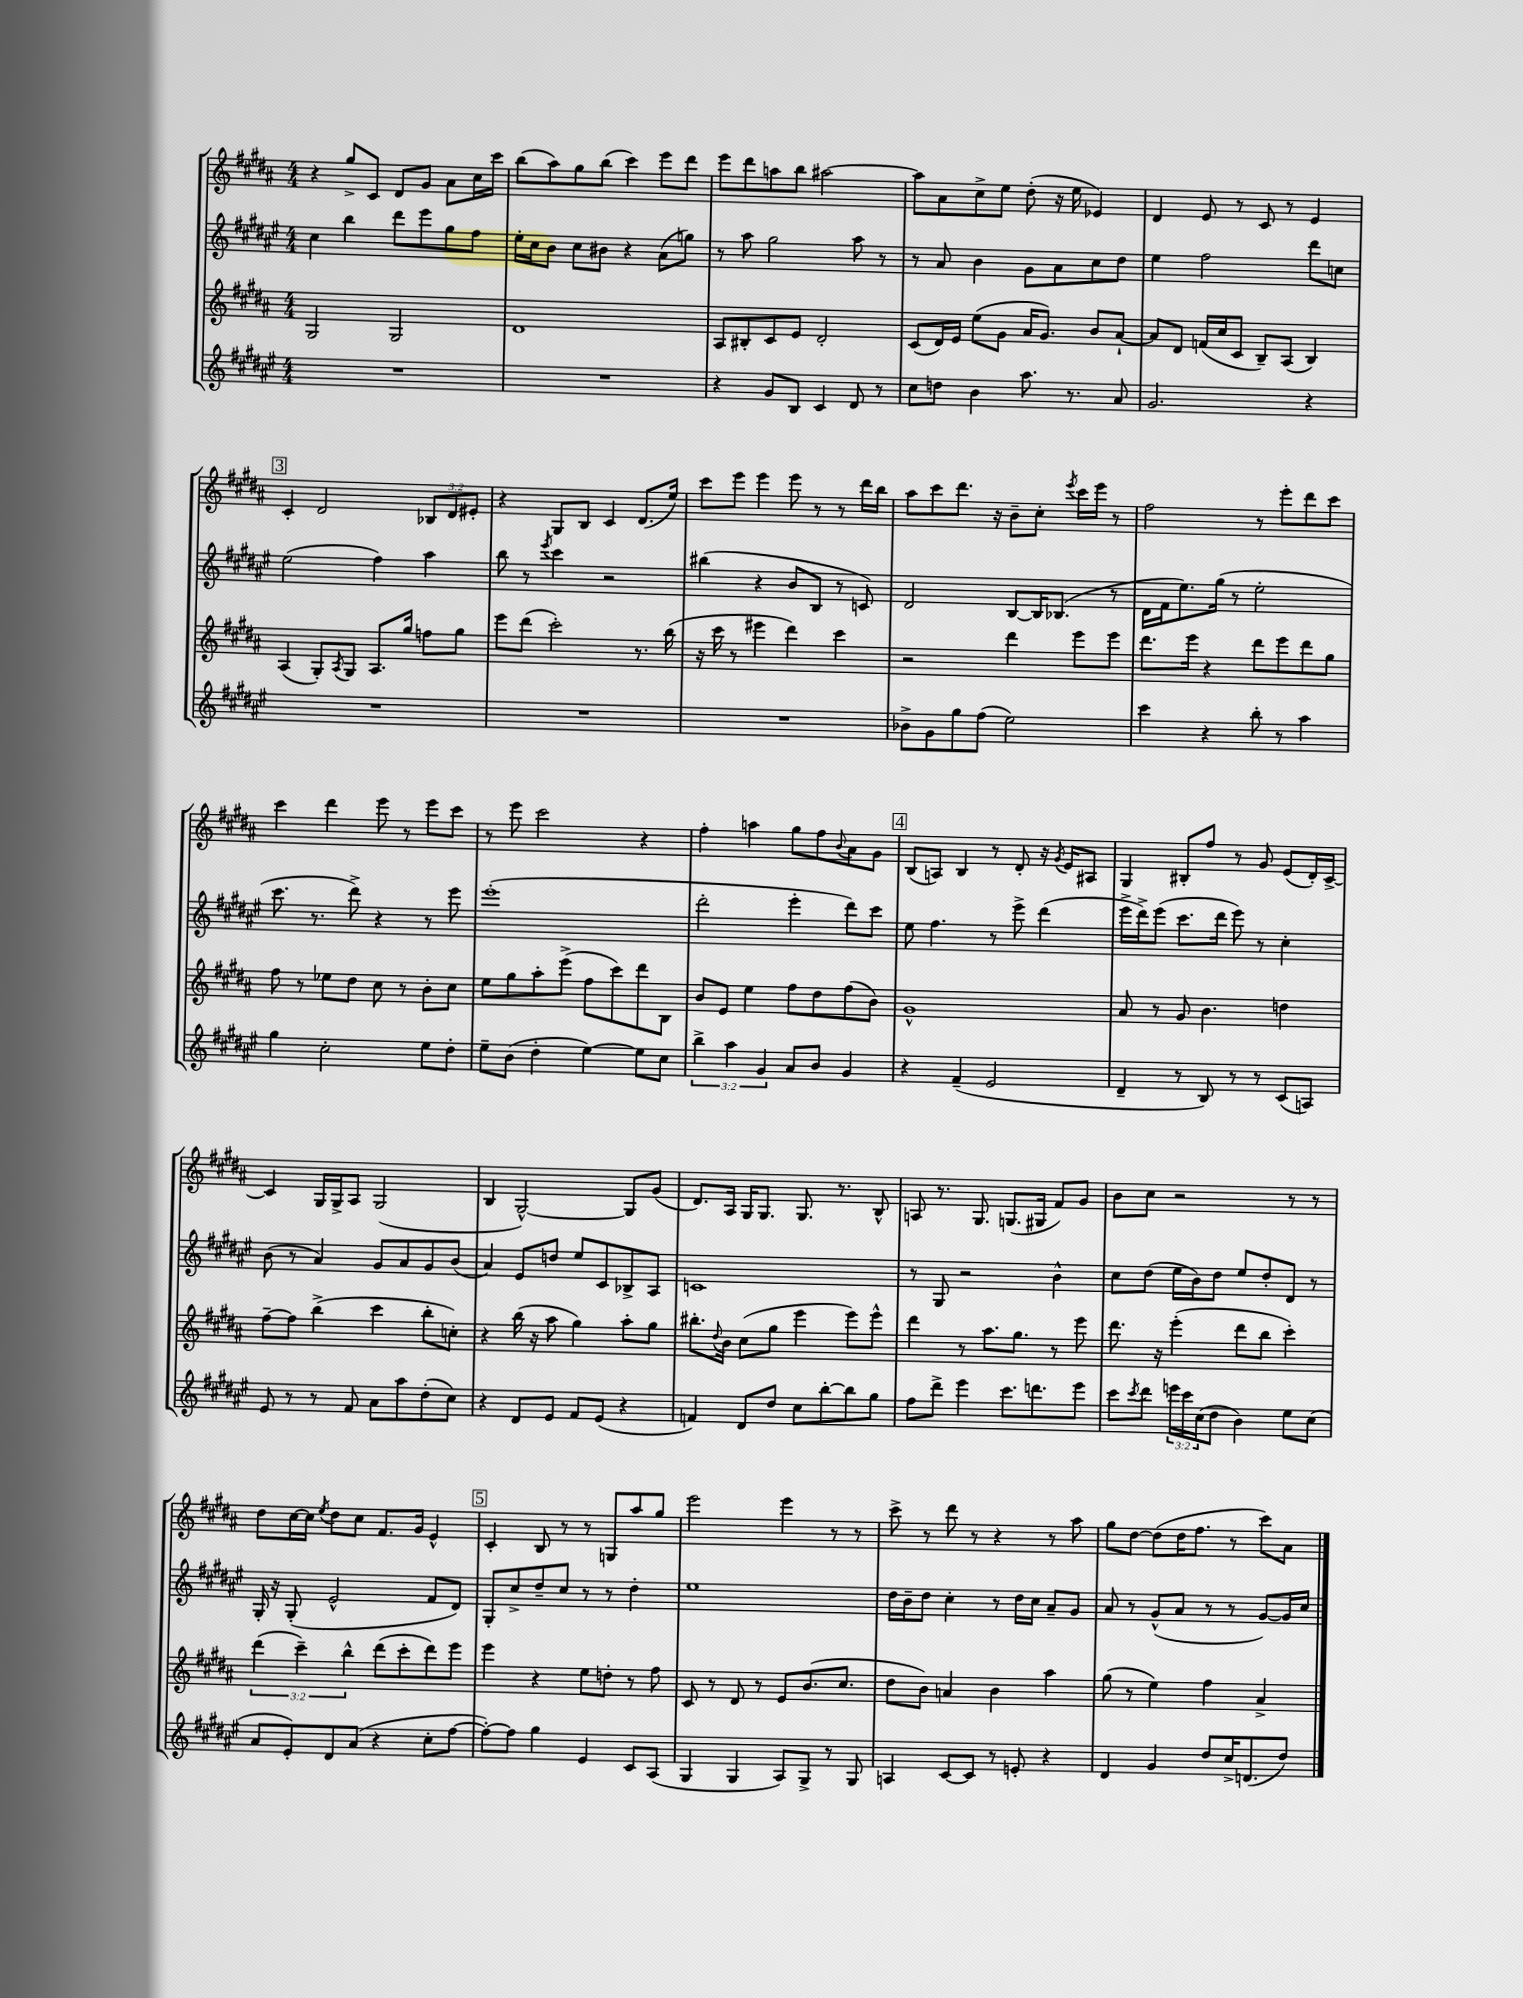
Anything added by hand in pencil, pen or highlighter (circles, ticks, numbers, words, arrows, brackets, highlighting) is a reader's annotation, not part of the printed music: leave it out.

**kern	**kern	**kern	**kern
*staff4	*staff3	*staff2	*staff1
*clefG2	*clefG2	*clefG2	*clefG2
*k[f#c#g#d#a#e#]	*k[f#c#g#d#a#]	*k[f#c#g#d#a#e#]	*k[f#c#g#d#a#]
*M4/4	*M4/4	*M4/4	*M4/4
1r	2G#	4cc#	4r
.	.	4bb	8gg#^
.	.	.	8c#
.	2G#	8ddd#	8d#
.	.	8eee#	8g#
.	.	8gg#	8a#
.	.	8ff#	16cc#
.	.	.	16ccc#
=	=	=	=
1r	1d#	16ee#'	(8bb
.	.	16cc#	.
.	.	8b	8aa#)
.	.	8cc#	8gg#
.	.	8b#	(8bb
.	.	4r	4ccc#)
.	.	(8a#	8eee
.	.	8gg)	8ddd#
=	=	=	=
4r	8A#	8r	8eee
.	8B#'	8aa#	8ddd#
8g#	8c#	2gg#	8aa
8B	8e	.	8bb
4c#	2d#'	.	[2aa#
8d#	.	8aa#	.
8r	.	8r	.
=	=	=	=
8cc#	(8c#	8r	8aa#]
8dd	16d#)	8a#	8a#
.	16e	.	.
4b	(8ee	4b	8cc#^
.	8g#	.	8ee
8.aa#	16a#	8g#	(8dd#'
.	8.g#)	.	.
.	.	8a#	16r
8.r	.	.	16ee
.	8b	8cc#	4e-)
8a#	[8a#`	8dd#	.
=	=	=	=
2.g#	8a#]	4ee#	4d#
.	8d#	.	.
.	(16f	2ff#	8e
.	16cc#	.	.
.	8c#	.	8r
.	8B~)	.	8c#
.	(8A#	.	8r
4r	4B)	8ddd#	4e
.	.	8cc	.
=	=	=	=
1r	(4A#	(2ee#	4c#'
.	8G#')	.	2d#
.	8qA#	.	.
.	8G#	.	.
.	8.A#	4ff#)	.
.	16gg#	.	.
.	8ff	4aa#	12B-
.	.	.	12d#
.	8gg#	.	.
.	.	.	12e#'
=	=	=	=
1r	8eee	8bb	4r
.	(8ddd#	8r	.
.	.	8qeee#	.
.	2ccc#')	4ccc#	8G#
.	.	.	8B
.	.	2r	4c#
.	8.r	.	(8.d#
.	(16bb	.	16ee)
=	=	=	=
1r	16r	(4bb#	8ccc#
.	16ccc#	.	.
.	8r	.	8eee
.	4eee#	4r	4eee
.	4ddd#)	8b	8eee
.	.	8B	8r
.	4ccc#	8r	8r
.	.	8c)	16ddd#
.	.	.	16bb
=	=	=	=
8b-^	2r	2d#	8aa#
8g#	.	.	8ccc#
8gg#	.	.	8.ddd#
(8ff#	.	.	.
.	.	.	16r
2ee#)	4ddd#	[8B	8b~
.	.	16B]	8cc#'
.	.	(8.B-	.
.	.	.	8qeee
.	8eee	.	16ccc#
.	.	.	16eee
.	8eee	8r	8r
=	=	=	=
4ccc#	8.ddd#	16d#	2ff#
.	.	16f#	.
.	.	8.ee#)	.
.	16eee	.	.
4r	4r	.	.
.	.	(16gg#	.
.	.	8r	.
8bb'	8ddd#	2ee#'	8r
8r	8eee	.	8eee'
4aa#	8ddd#	.	8ddd#
.	8gg#	.	8ccc#
=	=	=	=
4gg#	8ff#	8.ccc#	4ccc#
.	8r	.	.
.	.	8.r	.
2cc#'	8ee-	.	4ddd#
.	8dd#	8ddd#^)	.
.	8cc#	4r	8eee
.	8r	.	8r
8ee#	8b'	8r	8eee
8dd#'	8cc#	8eee#	8ccc#
=	=	=	=
8ee#~	8ee	(1eee#'	8r
(8b	8gg#	.	8eee
4dd#'	8aa#'	.	2ccc#
.	(8eee^	.	.
[4ee#)	8ff#	.	.
.	8ccc#)	.	.
8ee#]	8ddd#	.	4r
8cc#	8B	.	.
=	=	=	=
6bb^	8b	2ddd#'	4ff#'
.	8e	.	.
6aa#	.	.	.
.	4ee	.	4aa
6g#	.	.	.
8a#	8ff#	4eee#'	8gg#
8b	8dd#	.	8ff#
.	.	.	8qqb
4g#	(8ff#	8ddd#)	8a#
.	8b)	8ccc#	8g#
=	=	=	=
4r	1g#^^	8ee#	(8B
.	.	4.ff#	8A)
(4f#~	.	.	4B
2e#	.	8r	8r
.	.	8eee#^	8d#'
.	.	(4ddd#	16r
.	.	.	8qg#
.	.	.	16e
.	.	.	8A#
=	=	=	=
4d#~	8a#	16eee#^	4G#
.	.	16ddd#^)	.
.	8r	(8eee#	.
8r	8g#	8.ccc#	8B#'
8B)	4.b	.	8ff#
.	.	16ddd#	.
8r	.	8eee#)	8r
8r	.	8r	8g#
(8c#	4dd	4cc#'	(8e
8A)	.	.	16d#')
.	.	.	[16c#^
=	=	=	=
8e#	[8ff#~	(8b	4c#]
8r	8ff#]	8r	.
8r	(4bb^	4a#)	16G#
.	.	.	16G#^
8f#	.	.	8A#
8a#	4ccc#	8g#	(2G#
8aa#	.	8a#	.
(8dd#'	8bb'	8g#	.
8cc#)	8cc')	(8b	.
=	=	=	=
4r	4r	4a#)	4B
8d#	(16bb	8e#	[2G#^^)
.	16r	.	.
8e#	8aa#	8dd	.
8f#	4gg#)	8ee#	.
(8e#	.	8c#	.
4r	8aa#'	8B-^	8G#]
.	8gg#	8A#	(8g#
=	=	=	=
4f)	8.bb#'	1c	8.d#)
.	8qqdd#	.	.
.	16b	.	16A#
8d#	(8cc#	.	16G#
.	.	.	8.G#
8dd#	8gg#	.	.
8cc#	4eee	.	8.G#
[8bb'	.	.	.
.	.	.	8.r
8bb]	8eee)	.	.
8gg#	8eee^^	.	8B^^
=	=	=	=
8ff#	4ddd#	8r	8A
8ddd#^	.	8G#	8.r
4eee#	8r	2r	.
.	.	.	8.G#
.	8.aa#	.	.
8.ccc#	.	.	(8.G
.	8.gg#	.	.
8.ddd	.	.	16G#
.	8r	4b^^	8f#)
8eee#	8eee	.	8g#
=	=	=	=
8ccc#	8.ddd#	8cc#	8b
8qccc#	.	.	.
8ddd#	.	(8dd#	8cc#
.	16r	.	.
24eee	(4eee'	16ee#	2r
24ccc#	.	.	.
.	.	16b)	.
(24cc#	.	.	.
8dd#	.	8dd#	.
4b)	8ddd#	8ee#	.
.	8bb	8dd#'	.
8ee#	4ccc#')	8d#	8r
(8cc#	.	8r	8r
=	=	=	=
8a#	(6ddd#	16G#'	8dd#
.	.	16r	.
8e#')	.	(8G#'	[16cc#
.	6ccc#~)	.	.
.	.	.	16cc#]
.	.	.	8qee
8d#	.	2e#^^	8dd#
.	6bb^^	.	.
(8a#	.	.	8cc#
4r	(8ddd#	.	8.f#
.	8ccc#'	.	.
.	.	.	16g#
8cc#'	8ddd#)	8f#	4e^^
[8ff#	8eee	8d#)	.
=	=	=	=
8ff#'_)	4eee	8G#'	4c#'
8ff#]	.	8cc#^	.
4gg#	4r	8dd#~	8B
.	.	8cc#	8r
4e#	8ee	8r	8r
.	8dd'	8r	8G
8c#	8r	4dd#'	8aa#
(8A#	8ff#	.	8gg#
=	=	=	=
4G#	8c#	1ee#	2eee
.	8r	.	.
4G#	8d#	.	.
.	8r	.	.
8A#)	8e	.	4eee
8G#^	(8.b	.	.
8r	.	.	8r
.	8.cc#	.	.
8G#	.	.	8r
=	=	=	=
4A	8dd#	16dd#	8ccc#^
.	.	16b~	.
.	8b)	8dd#	8r
[8c#	4a	4cc#'	8ddd#
8c#]	.	.	8r
8r	4b	8r	4r
8e'	.	16dd#	.
.	.	16cc#	.
4r	4aa#	8a#~	8r
.	.	8g#	8aa#
=	=	=	=
4d#	(8gg#	8a#	8gg#
.	8r	8r	[8dd#
4g#	4ee)	(8g#^^	(8dd#]
.	.	8a#	16dd#
.	.	.	8.ff#
8dd#	4ff#	8r	.
16cc#^	.	8r	8r
(8.d	.	.	.
.	4a#^	[8g#)	8ccc#)
8dd#)	.	16g#]	8a#
.	.	16cc#	.
==	==	==	==
*-	*-	*-	*-
